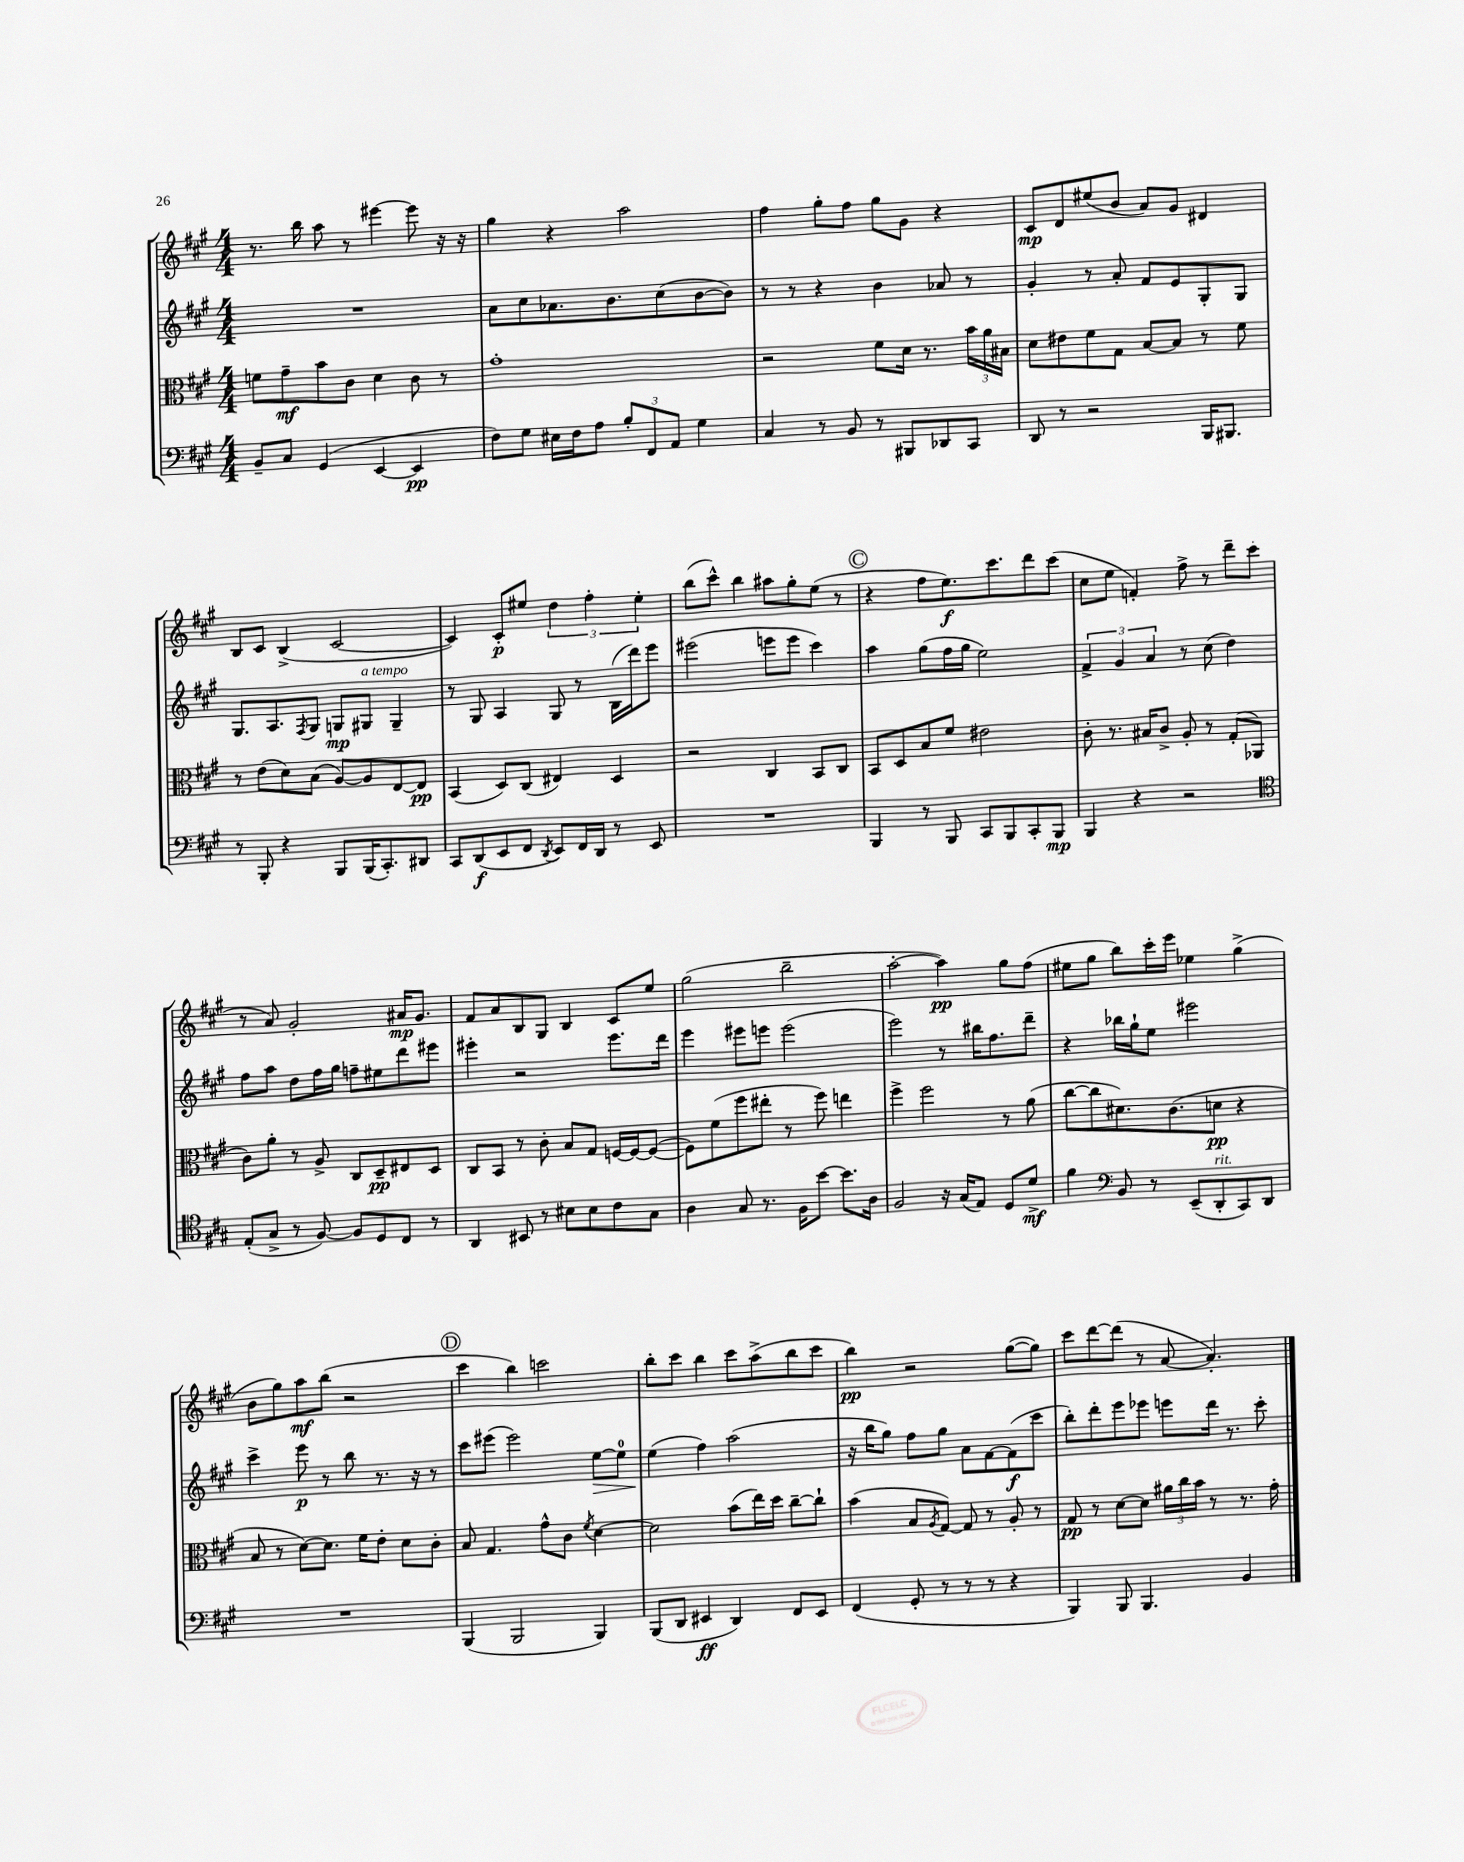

**kern	**dynam	**kern	**dynam	**kern	**dynam	**kern	**dynam
*part4	*part4	*part3	*part3	*part2	*part2	*part1	*part1
*staff4	*staff4	*staff3	*staff3	*staff2	*staff2	*staff1	*staff1
*clefF4	*	*clefC3	*	*clefG2	*	*clefG2	*
*k[f#c#g#]	*	*k[f#c#g#]	*	*k[f#c#g#]	*	*k[f#c#g#]	*
*M4/4	*	*M4/4	*	*M4/4	*	*M4/4	*
=14	=14	=14	=14	=14	=14	=14	=14
8BB~/L	.	8fn\L	.	1r	.	8.r	.
8C#/J	.	8g#~\	mf	.	.	.	.
.	.	.	.	.	.	16bb\	.
(4GG#/	.	8b\	.	.	.	8aa\	.
.	.	8c#\J	.	.	.	8r	.
[4EE/	.	4d\	.	.	.	[4eee#X\	.
4EE/]	pp	8c#\	.	.	.	8eee#\]	.
.	.	8r	.	.	.	16r	.
.	.	.	.	.	.	16r	.
=15	=15	=15	=15	=15	=15	=15	=15
8F#\L)	.	1g#'	.	8a\L	.	4gg#\	.
8G#\J	.	.	.	8cc#\	.	.	.
16E#X\LL	.	.	.	8.a-X\	.	4r	.
16F#\J	.	.	.	.	.	.	.
8A\J	.	.	.	.	.	.	.
.	.	.	.	8.b\	.	.	.
12B'/L	.	.	.	.	.	2aa\	.
12FF#/	.	.	.	.	.	.	.
.	.	.	.	(8cc#\	.	.	.
12AA/J	.	.	.	.	.	.	.
4G#\	.	.	.	[8b\	.	.	.
.	.	.	.	8b\J])	.	.	.
=16	=16	=16	=16	=16	=16	=16	=16
4C#/	.	2r	.	8r	.	4ff#\	.
.	.	.	.	8r	.	.	.
8r	.	.	.	4r	.	8gg#'\L	.
8BB/	.	.	.	.	.	8ff#\J	.
8r	.	8f#\L	.	4b\	.	8gg#\L	.
8BBB#X/L	.	16d\Jk	.	.	.	8g#\J	.
.	.	8.r	.	.	.	.	.
8DD-X/	.	.	.	8a-X/	.	4r	.
8CC#/J	.	24b\LL	.	8r	.	.	.
.	.	24a\	.	.	.	.	.
.	.	24B#X\JJ	.	.	.	.	.
=17	=17	=17	=17	=17	=17	=17	=17
8DD/	.	8d\L	.	4g#'/	.	8c#/L	mp
8r	.	8e#X\	.	.	.	8d/	.
2r	.	8f#\	.	8r	.	(8ee#X/	.
.	.	8G#\J	.	8a'/	.	8b/J	.
.	.	[8B/L	.	8f#/L	.	8a/L)	.
.	.	8B/J]	.	8e/	.	8g#/J	.
16BBB/KL	.	8r	.	8G#'/	.	4d#X/	.
8.BBB#X/J	.	.	.	.	.	.	.
.	.	8f#\	.	8G#/J	.	.	.
!!LO:LB:g=z
=18	=18	=18	=18	=18	=18	=18	=18
8r	.	8r	.	8.G#/L	.	8B/L	.
8BBB'/	.	(8e\L	.	.	.	8c#/J	.
.	.	.	.	8.A/	.	.	.
4r	.	8d\)	.	.	.	(4B^/	.
.	.	.	.	8qF#/	.	.	.
.	.	(8B\J	.	8G#/J	.	.	.
8BBB/L	.	[8A/L)	.	8Gn/L	mp	[2c#/	.
!	!	!	!	!LO:TX:a:i:t=a tempo	!	!	!
(16BBB/K	.	8A/]	.	8G#X/J	.	.	.
8.CC#'/)	.	.	.	.	.	.	.
.	.	[8E/	.	4G#~/	.	.	.
8DD#X/J	.	8E/J]	pp	.	.	.	.
=19	=19	=19	=19	=19	=19	=19	=19
8CC#/L	.	(4BB/	.	8r	.	4c#/])	.
(8DD/	f	.	.	8G#/	.	.	.
8EE/	.	8D/L)	.	4A/	.	8c#'/L	p
8FF#/J	.	(8C#/J	.	.	.	8ee#X/J	.
8qDD/	.	.	.	.	.	.	.
8EE/L)	.	4E#X/)	.	8G#/	.	6dd\	.
16FF#/L	.	.	.	8r	.	.	.
.	.	.	.	.	.	6ff#'\	.
16DD/JJ	.	.	.	.	.	.	.
8r	.	4D/	.	(16B\LL	.	.	.
.	.	.	.	16ddd\J)	.	.	.
.	.	.	.	.	.	6ee#'\	.
8EE/	.	.	.	8eee\J	.	.	.
=20	=20	=20	=20	=20	=20	=20	=20
1r	.	2r	.	(2eee#X\	.	(8bb\L	.
.	.	.	.	.	.	8ccc#^^\J)	.
.	.	.	.	.	.	4bb\	.
.	.	4C#/	.	8eeen\L	.	8aa#X\L	.
.	.	.	.	8eee\J	.	8gg#'\	.
.	.	8BB/L	.	4ccc#\)	.	(8ee\J	.
.	.	8C#/J	.	.	.	8r	.
!!LO:REH:place=s1:t=C
=21	=21	=21	=21	=21	=21	=21	=21
4BBB/	.	8BB/L	.	4aa\	.	4r	.
.	.	8D/	.	.	.	.	.
8r	.	8B/	.	(8gg#\L	.	8ff#\L	.
8BBB/	.	8f#/J	.	16ff#\L	.	8.ee\)	f
.	.	.	.	16gg#\JJ	.	.	.
8CC#/L	.	2e#X\	.	2ee\)	.	.	.
.	.	.	.	.	.	8.ccc#\	.
8BBB/	.	.	.	.	.	.	.
8CC#'/	.	.	.	.	.	8ddd\	.
8BBB/J	mp	.	.	.	.	(8ccc#\J	.
=22	=22	=22	=22	=22	=22	=22	=22
4BBB/	.	8c#'\	.	6f#^/	.	8cc#\L	.
.	.	8.r	.	.	.	8ee\J	.
.	.	.	.	6g#/	.	.	.
4r	.	.	.	.	.	4fn'/)	.
.	.	16B#X/KL	.	.	.	.	.
.	.	.	.	6a/	.	.	.
.	.	8c#^/J	.	.	.	.	.
2r	.	8A'/	.	8r	.	8ff#^\	.
.	.	8r	.	(8cc#\	.	8r	.
.	.	(8G#'/L	.	4dd\)	.	8ddd~\L	.
.	.	8AA-X/J	.	.	.	(8ccc#\J	.
!!LO:LB:g=z
=23	=23	=23	=23	=23	=23	=23	=23
*clefC4	*	*	*	*	*	*	*
(8E'/L	.	8c#\L)	.	8ff#\L	.	8r	.
8G#^/J	.	8a'\J	.	8aa\J	.	8a/)	.
8r	.	8r	.	8dd\L	.	2g#'/	.
[8F#/)	.	8A^/	.	16ff#\L	.	.	.
.	.	.	.	16gg#\JJ	.	.	.
8F#/L]	.	8C#/L	.	8ffn~\L	.	.	.
8D/	.	8D~/	pp	8ee#X\	.	.	.
8C#/J	.	8E#X/	.	8ddd\	.	16a#X/KL	mp
.	.	.	.	.	.	8.g#/J	.
8r	.	8D/J	.	8eee#X\J	.	.	.
=24	=24	=24	=24	=24	=24	=24	=24
4AA/	.	8C#/L	.	4eee#X'\	.	8f#/L	.
.	.	8BB/J	.	.	.	8a/	.
8BB#X/	.	8r	.	2r	.	8B/	.
8r	.	8c#'\	.	.	.	8G#/J	.
8B#X\L	.	8B/L	.	.	.	4B/	.
8B#\	.	8G#/J	.	.	.	.	.
8c#\	.	[16Fn/LL	.	8.eee#\L	.	8c#/L	.
.	.	16F/J_	.	.	.	.	.
8G#\J	.	(8F/J_	.	.	.	8ee/J	.
.	.	.	.	16ddd\Jk	.	.	.
=25	=25	=25	=25	=25	=25	=25	=25
4A\	.	8F\L])	.	4eee\	.	(2gg#\	.
.	.	(8f#\	.	.	.	.	.
8G#/	.	8ff#\	.	8eee#X\L	.	.	.
8.r	.	8ee#X'\J	.	8eeen\J	.	.	.
.	.	8r	.	(2eee\	.	2bb~\	.
16F#\KL	.	.	.	.	.	.	.
[8b\J	.	8ff#\)	.	.	.	.	.
8.b\L]	.	4een\	.	.	.	.	.
16A\Jk	.	.	.	.	.	.	.
=26	=26	=26	=26	=26	=26	=26	=26
2F#/	.	4ff#^\	.	2eee\)	.	[2aa'\	.
.	.	2ff#\	.	.	.	.	.
16r	.	.	.	8r	.	4aa\])	pp
(16G#/KL	.	.	.	.	.	.	.
8E/J)	.	.	.	16bb#X\KL	.	.	.
.	.	.	.	8.ff#\	.	.	.
8D/L	.	8r	.	.	.	8gg#\L	.
8d^/J	mf	(8a\	.	8ddd~\J	.	(8ff#\J	.
=27	=27	=27	=27	=27	=27	=27	=27
4f#\	.	[8cc#\L	.	4r	.	8ee#X\L	.
.	.	8cc#\]	.	.	.	8gg#\J	.
*clefF4	*	*	*	*	*	*	*
8BB/	.	8.d#X\)	.	16bb-X\LL	.	8bb\L)	.
.	.	.	.	16gg#`\J	.	.	.
8r	.	.	.	8ee\J	.	16ccc#'\L	.
.	.	(8.c#\	.	.	.	16eee\JJ	.
(8EE~/L	.	.	.	2eee#X\	.	4ee-X\	.
!LO:TX:a:i:t=rit.	!	!	!	!	!	!	!
8DD'/	.	8dn\J	pp	.	.	.	.
8CC#/)	.	4r	.	.	.	(4gg#^\	.
8DD/J	.	.	.	.	.	.	.
!!LO:LB:g=z
=28	=28	=28	=28	=28	=28	=28	=28
1r	.	8B/	.	4ccc#^\	.	8b\L	.
.	.	8r	.	.	.	8gg#\)	.
.	.	[8d\L)	.	8eee\	p	8aa\	mf
.	.	8.d\J]	.	8r	.	(8bb\J	.
.	.	.	.	8bb\	.	2r	.
.	.	16f#\KL	.	.	.	.	.
.	.	8e'\J	.	8.r	.	.	.
.	.	8d\L	.	.	.	.	.
.	.	.	.	16r	.	.	.
.	.	8c#'\J	.	8r	.	.	.
!!LO:REH:place=s1:t=D
=29	=29	=29	=29	=29	=29	=29	=29
(4BBB/	.	8B/	.	8ccc#\L	.	4ccc#\	.
.	.	4.G#/	.	(8eee#X\J	.	.	.
2BBB/	.	.	.	2eee#\)	.	4bb\)	.
.	.	8g#^^\L	.	.	.	2cccn\	.
.	.	8c#\J	.	.	.	.	.
.	.	8qf#/	.	.	.	.	.
!	!	!	!	!	!LO:HP:b	!	!
4BBB/)	.	[4d\	.	[8ee\L	>	.	.
.	.	.	.	8ee\J]	.	.	.
=30	=30	=30	=30	=30	=30	=30	=30
(8BBB/L	.	2d\]	.	(4ee\	.	8bb'\L	.
8DD/J	.	.	.	.	.	8ccc#\J	.
4EE#X/	ff	.	.	4ff#\)	]	4bb\	.
4DD/)	.	(8b\L	.	(2aa\	.	8ccc#\L	.
.	.	16ee\L)	.	.	.	(8aa^\	.
.	.	16dd\JJ	.	.	.	.	.
8FF#/L	.	[8cc#~\L	.	.	.	8bb\	.
8EE#/J	.	8cc#`\J]	.	.	.	8ccc#\J	.
=31	=31	=31	=31	=31	=31	=31	=31
(4FF#/	.	(4b\	.	16r	.	4bb\)	pp
.	.	.	.	16bb\KL	.	.	.
.	.	.	.	8gg#\J)	.	.	.
8GG#'/	.	8B/L	.	8ff#\L	.	2r	.
.	.	8qA/	.	.	.	.	.
8r	.	[8G#/J)	.	8gg#\J	.	.	.
8r	.	8G#/]	.	8a\L	.	.	.
8r	.	8r	.	[8f#\	.	.	.
4r	.	8A'/	.	(8f#\]	f	([8gg#\L	.
.	.	8r	.	8ccc#\J	.	8gg#\J])	.
=32	=32	=32	=32	=32	=32	=32	=32
4BBB/)	.	8G#/	pp	8bb'\L)	.	8ccc#\L	.
.	.	8r	.	8ddd'\	.	[8ddd\	.
8BBB/	.	[8d\L	.	8eee\	.	(8ddd\J]	.
4.BBB/	.	8d\J]	.	8eee-X\J	.	8r	.
.	.	24a#X\LL	.	8eeen\L	.	[8a/	.
.	.	24cc#\	.	.	.	.	.
.	.	24b\JJ	.	.	.	.	.
.	.	8r	.	16ddd\Jk	.	4.a'/])	.
.	.	.	.	8.r	.	.	.
4BB/	.	8.r	.	.	.	.	.
.	.	.	.	8ccc#'\	.	.	.
.	.	16g#'\	.	.	.	.	.
==	==	==	==	==	==	==	==
*-	*-	*-	*-	*-	*-	*-	*-
